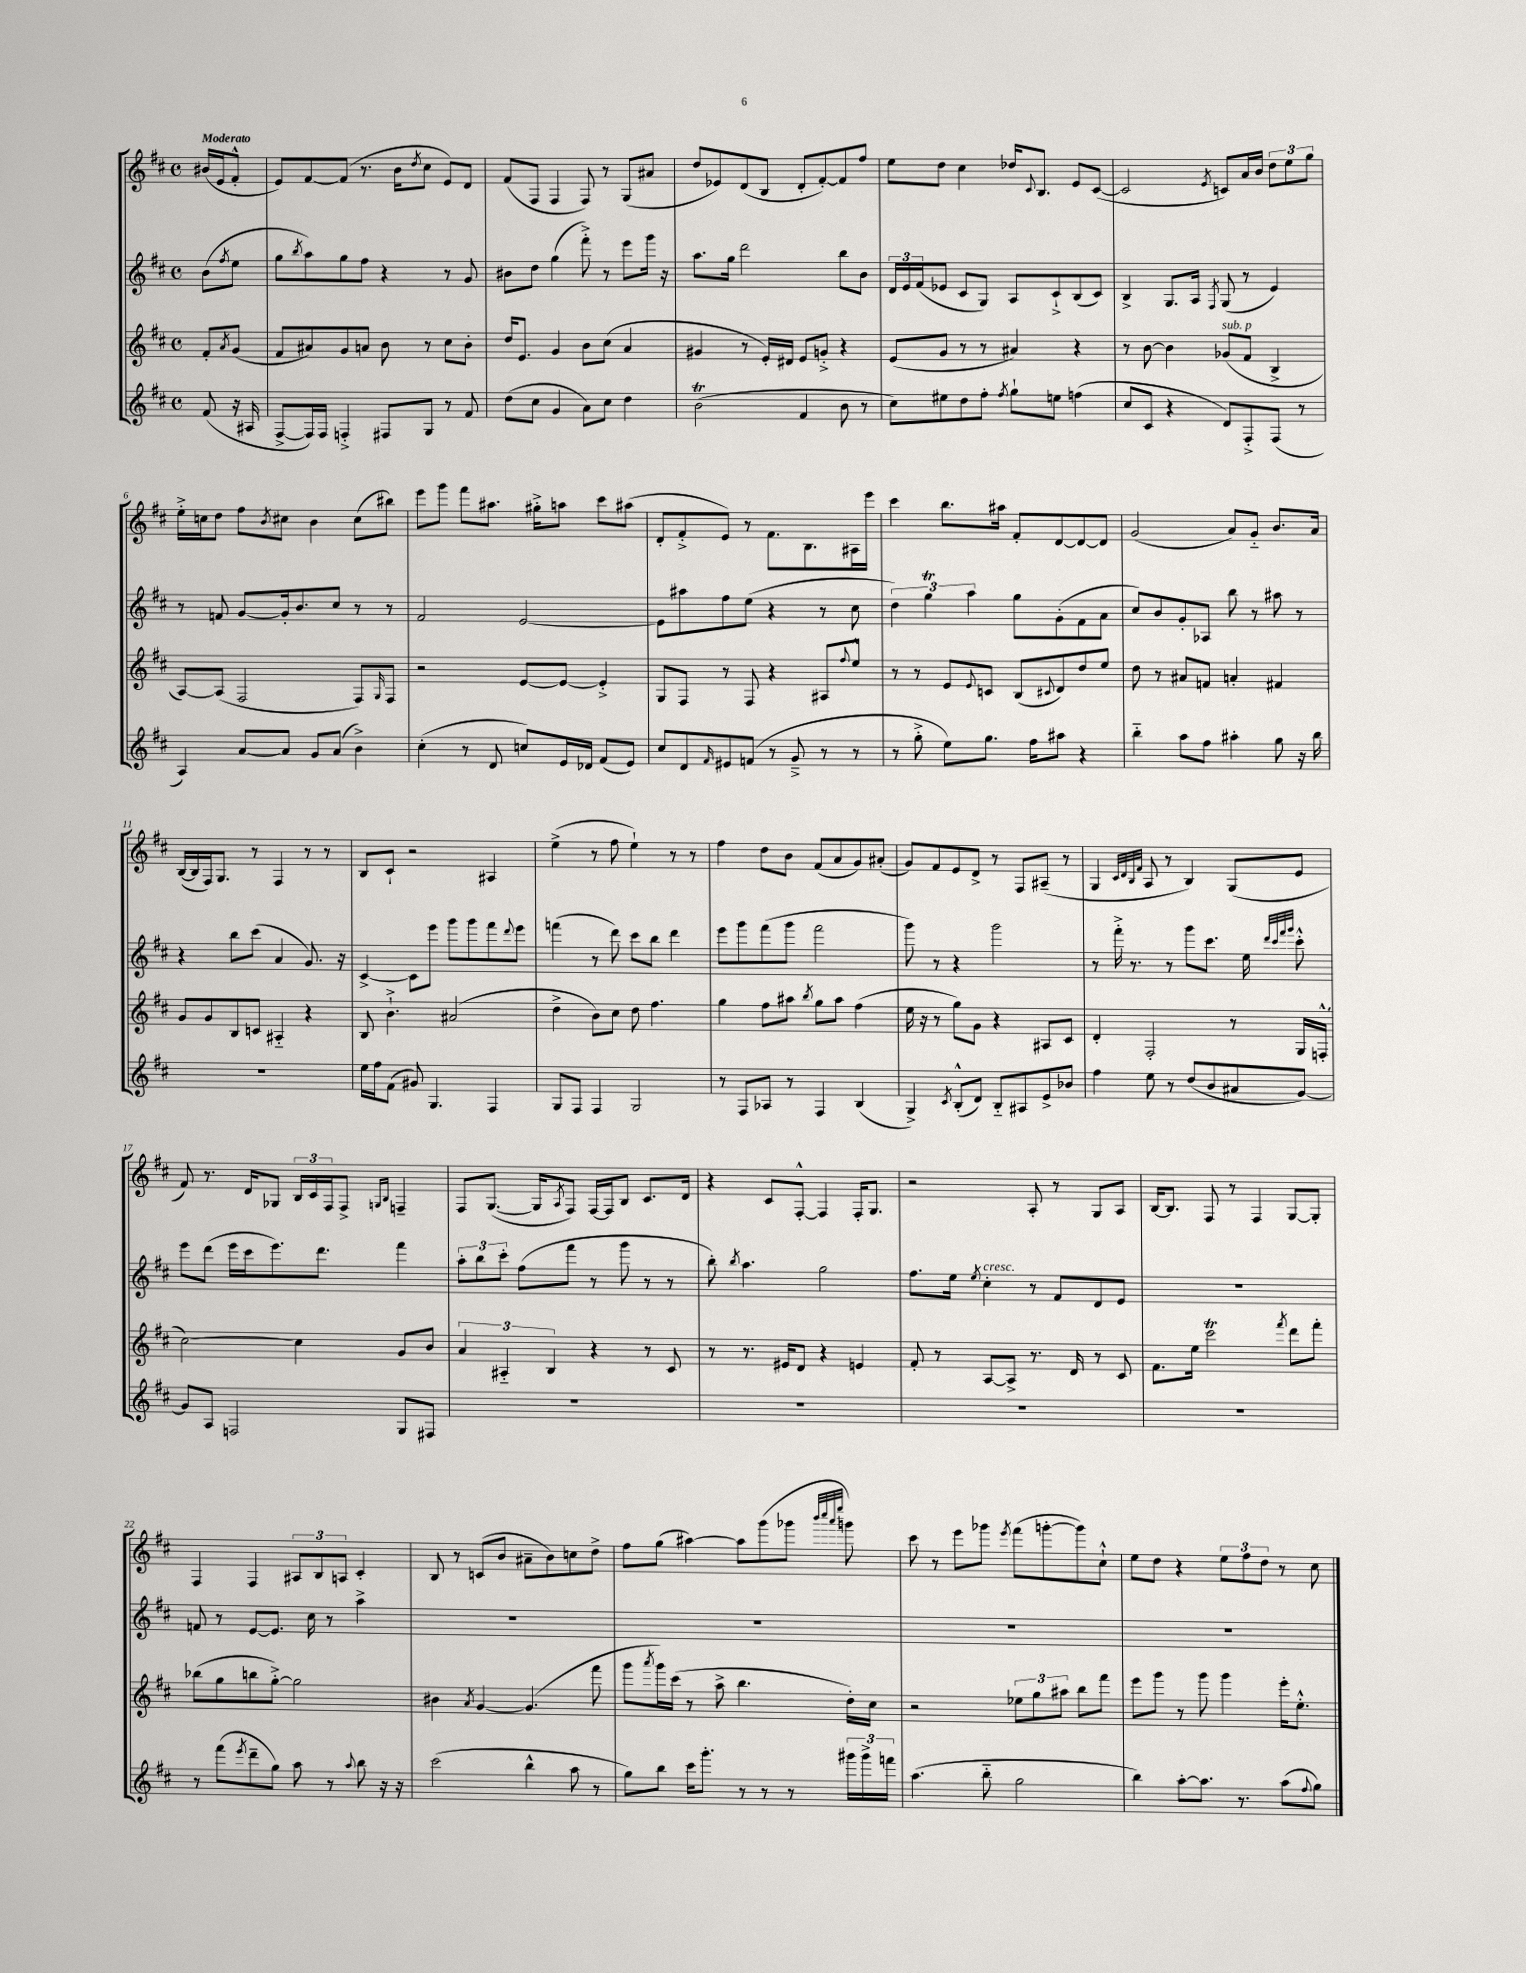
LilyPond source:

<<
\new StaffGroup <<
\new Staff = "s0" {
    \clef treble \key d \major \defaultTimeSignature \time 4/4 \partial 4 \tempo "Moderato"
    bis'16( e'16 fis'8-.-^ |
    e'8) fis'8~ fis'8( r8. b'16 \acciaccatura { d''8 } cis''8 e'8) d'8 |
    fis'8( fis8 fis4 fis8) r8 g8( ais'8 |
    d''8 ees'8) d'8( b8 d'8-. fis'8~-.) fis'8 fis''8 |
    e''8 d''8 cis''4 des''16 \appoggiatura { cis'8 } b8. e'8 cis'8~( |
    cis'2 \acciaccatura { e'8 } c'8) a'16 b'16 \tuplet 3/2 { d''8 e''8 g''8 } |
    e''16-.-> c''16 d''8 fis''8 \acciaccatura { b'8 } cis''8 b'4 cis''8( bis''8) |
    e'''8 g'''8 fis'''8 ais''8. gis''16-.-> a''8 cis'''8 ais''8( |
    d'8-. fis'8-.-> e'8) r8 fis'8. b8. ais16 e'''16 |
    cis'''4 b''8. ais''16 fis'8-. d'8~ d'8~ d'8 |
    g'2( a'8) g'8-_ b'8. a'16 |
    b16~( b16 fis16) g8. r8 fis4 r8 r8 |
    b8 cis'8-! r2 ais4 |
    e''4->( r8 fis''8 e''4-!) r8 r8 |
    fis''4 d''8 b'8 fis'8( a'8 g'8) ais'8-.( |
    g'8) fis'8 e'8 d'8-> r8 fis8 ais8--( r8 |
    g4 \grace { cis'32 d'32 b32 fis'32 } a8 r8 b4) g8( e'8 |
    fis'8) r8. d'16 ges8 \tuplet 3/2 { b16 cis'16 fis16 } fis8-> \grace { g16 b16 } f4-- |
    fis8 g8.~( g16 \acciaccatura { a8 } fis8) fis16~ fis16 b8 cis'8. d'16 |
    r4 cis'8 fis8~-.-^ fis4 fis16-. g8. |
    r2 a8-. r8 g8 a8 |
    b16~ b8. fis8 r8 fis4 g8~ g8-. |
    fis4 fis4 \tuplet 3/2 { ais8 b8 a8 } cis'4-. |
    b8 r8 c'8( b'8 ais'8-- b'8) c''8 d''8-> |
    fis''8 g''8( ais''4~) ais''8 g'''8( ges'''8 \grace { b'''32 cis''''32 a'''32 e''''32 } g'''8) |
    cis'''8 r8 e'''8 ges'''8 \acciaccatura { e'''8 } fis'''8( g'''8~-. g'''8) cis''8-!-^ |
    e''8 d''8 r4 \tuplet 3/2 { e''8 fis''8 d''8 } r8 cis''8 \bar "|." |
}
\new Staff = "s1" {
    \clef treble \key d \major \defaultTimeSignature \time 4/4 \partial 4
    b'8( \acciaccatura { fis''8 } e''8 |
    g''8 \acciaccatura { b''8 } a''8) g''8 fis''8 r4 r8 g'8 |
    bis'8 d''8 g''4( fis'''8-.->) r8 e'''8 g'''16 r16 |
    a''8. g''16 d'''2 b''8 b'8 |
    \tuplet 3/2 { d'16 e'16 fis'16( } ees'8 cis'8 g8) a8 cis'8-!-> b8( cis'8) |
    b4-> g8. a16 \acciaccatura { fis8 } g8( r8 e'4) |
    r8 f'8 g'8~ g'16-. b'8. cis''8 r8 r8 |
    fis'2 e'2~ |
    e'8 ais''8 fis''8 e''8( r4 r8 cis''8 |
    \tuplet 3/2 { d''4) g''4\trill a''4 } g''8 g'8-.( fis'8 a'8 |
    cis''8) b'8 g'8-. aes8 b''8 r8 ais''8 r8 |
    r4 b''8 cis'''8( a'4 g'8.) r16 |
    cis'4~-> cis'8 e'''8 g'''8 g'''8 fis'''8 \appoggiatura { d'''8 } e'''8 |
    f'''4( r8 d'''8) cis'''8 b''8 d'''4 |
    e'''8 g'''8 fis'''8( g'''8 fis'''2 |
    g'''8) r8 r4 g'''2 |
    r8 fis'''16-.-> r8. r8 g'''8 cis'''8. e''16 \grace { d'''32 cis'''32 fis'''32 g'''32 } cis'''8-.-^ |
    e'''8 d'''8( e'''16 cis'''16 e'''8.) d'''8. fis'''4 |
    \tuplet 3/2 { a''8-. b''8 cis'''8-. } fis''8( fis'''8 r8 g'''8 r8 r8 |
    b''8-.) \acciaccatura { b''8 } a''4. g''2 |
    fis''8. e''16 \acciaccatura { e''8 } cis''4-.^\markup { \italic "cresc." } r8 fis'8 d'8 e'8 |
    R1 |
    f'8 r8 e'8~ e'8. cis''16 r8 a''4-> |
    R1 |
    R1 |
    R1 |
    R1 \bar "|." |
}
\new Staff = "s2" {
    \clef treble \key d \major \defaultTimeSignature \time 4/4 \partial 4
    fis'8-. \acciaccatura { a'8 } g'8( |
    fis'8 ais'8) g'8 a'8 b'8 r8 cis''8 b'8-. |
    d''16 e'8. g'4 b'8 cis''8( a'4 |
    gis'4 r8 e'16-.) dis'16 e'8 g'8-.-> r4 |
    e'8( g'8 r8 r8 ais'4) r4 |
    r8 b'8~ b'4 ges'8^\markup { \italic "sub. p" }( fis'8 b4-> |
    a8~) a8( fis2 fis8) \grace { g16 } fis8 |
    r2 e'8~ e'8~ e'4-.-> |
    g8 fis8 r8 fis8 r4 ais8 \appoggiatura { fis''8 } e''8-^ |
    r8 r8 e'8 \appoggiatura { e'8 } c'8 b8( \appoggiatura { cis'8 } d'8) d''8 e''8 |
    d''8 r8 ais'8 f'8 a'4-. fis'4 |
    g'8 g'8 b8 c'8 ais4-_ r4 |
    b8 b'4.-!-> ais'2( |
    d''4-> b'8) cis''8 d''8 fis''4. |
    g''4 fis''8 ais''8 \acciaccatura { b''8 } g''8 ais''8 fis''4( |
    e''16 r16 r8 g''8) g'8 r4 ais8 cis'8 |
    d'4-. fis2-. r8 g16 f16-.-^( |
    cis''2~) cis''4 g'8 b'8 |
    \tuplet 3/2 { a'4 ais4-_ b4 } r4 r8 cis'8 |
    r8 r8. eis'16 d'8 r4 e'4 |
    fis'8-. r8 a8~ a8-> r8. d'16 r8 cis'8 |
    fis'8. e''16 cis'''2\trill \acciaccatura { fis'''8 } d'''8 fis'''8-. |
    bes''8( g''8 b''8 g''8~-.->) g''2 |
    bis'4 \acciaccatura { a'8 } g'4~ g'4.( fis'''8 |
    g'''8 \acciaccatura { a'''8 } g'''16) cis'''16( r8 a''8-> b''4. d''16-.) cis''16 |
    r2 \tuplet 3/2 { ees''8 g''8 ais''8 } b''8 fis'''8 |
    e'''8 g'''8 r8 g'''8 g'''4 e'''16-. e''8.-.-^ \bar "|." |
}
\new Staff = "s3" {
    \clef treble \key d \major \defaultTimeSignature \time 4/4 \partial 4
    fis'8( r16 ais16 |
    fis8~-> fis16) fis16 f4-.-> fis8 g8 r8 fis'8 |
    d''8( cis''8 g'4 a'8) cis''8 d''4 |
    b'2\trill( fis'4 b'8 r8 |
    cis''8) eis''8 d''8 fis''8-. \acciaccatura { fis''8 } g''8-! e''8 f''4( |
    cis''8 cis'8 r4 d'8) fis8-.-> fis8( r8 |
    a4) a'8~ a'8 g'8 a'8( b'4->) |
    cis''4-.( r8 d'8 c''8) e'16 des'16 fis'8( e'8) |
    cis''8 d'8 \grace { fis'16 } eis'8 f'8( r8 g'8---> r8 r8 |
    r8 g''8-.-> e''8) g''8. fis''16 ais''8 r4 |
    b''4-_ a''8 fis''8 ais''4-. g''8 r16 b''16 |
    R1 |
    e''16 fis''16 fis'8( gis'8) g4. fis4 |
    g8 fis8 fis4 g2 |
    r8 fis8 aes8 r8 fis4 b4( |
    g4->) \acciaccatura { cis'8 } b8-.-^( d'8) b8-_ ais8 e'8-> bes'8 |
    fis''4 e''8 r8 d''8( b'8 ais'8 g'8~) |
    g'8 a8 f2 g8 fis8 |
    R1 |
    R1 |
    R1 |
    R1 |
    r8 fis'''8( \acciaccatura { e'''8 } d'''8-- g''8) a''8 r8 \appoggiatura { a''8 } b''8 r16 r16 |
    cis'''2( b''4-^ a''8 r8 |
    g''8) b''8 cis'''16 g'''8.-. r8 r8 r8 \tuplet 3/2 { gis'''16 gis'''16-> f'''16 } |
    a''4.( b''8-_ g''2 |
    b''4) a''8~-. a''8. r8. a''8( \appoggiatura { fis''8 } g''8) \bar "|." |
}
>>
>>
